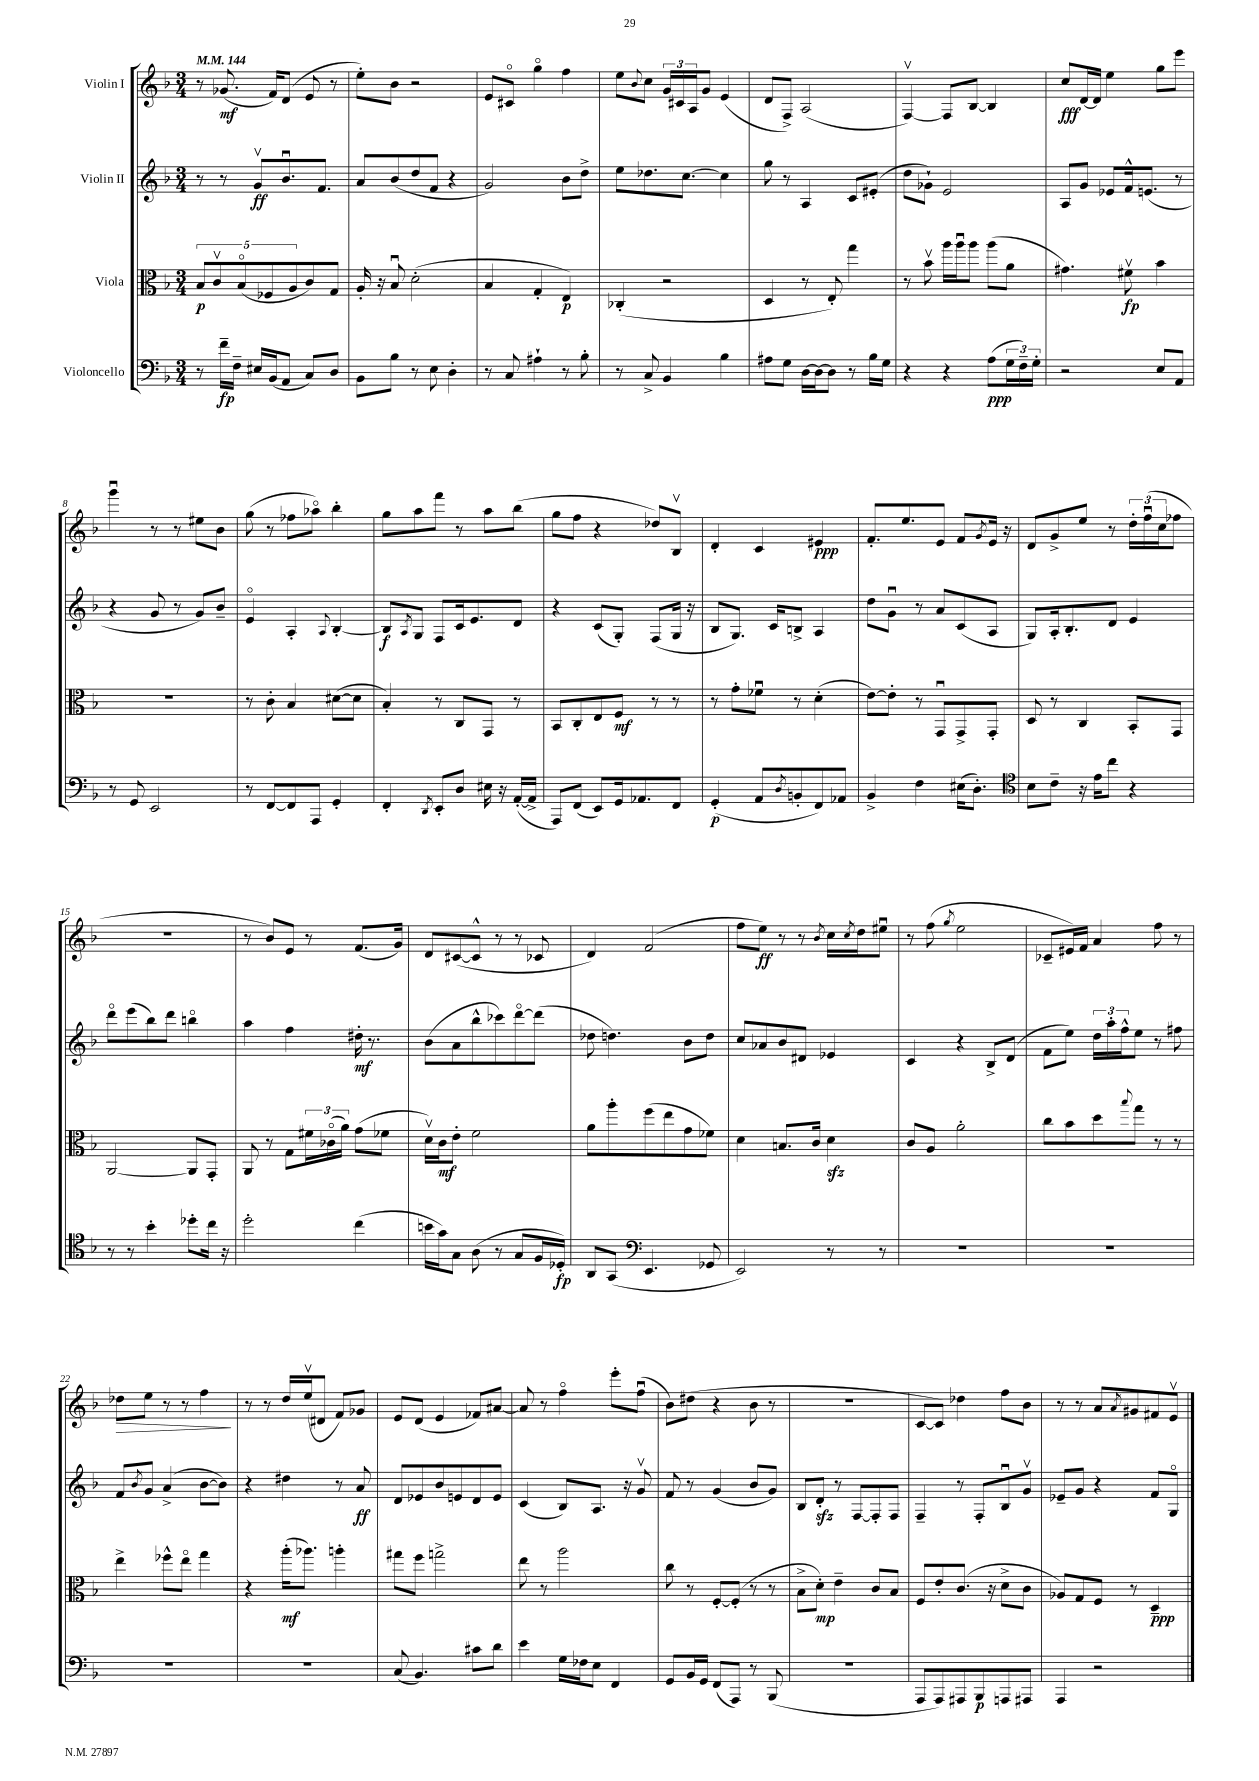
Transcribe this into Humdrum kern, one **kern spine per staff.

**kern	**kern	**kern	**kern
*staff4	*staff3	*staff2	*staff1
*clefF4	*clefC3	*clefG2	*clefG2
*k[b-]	*k[b-]	*k[b-]	*k[b-]
*M3/4	*M3/4	*M3/4	*M3/4
*MM144	*MM144	*MM144	*MM144
8r	10B-/L	8r	8r
.	10cv/	.	.
16f~\LL	.	8r	(8.g-/
16F~\JJ	.	.	.
.	(10B-o/	.	.
16E#/LL	.	8gv/L	.
.	10F-/	.	.
(16BB-/J	.	.	16f/LK)
8AA/J	.	8.b-u/	(8d/J
.	10A/	.	.
8C/L)	8c/)	.	8e/
.	.	8.f/J	.
8D/J	8G/J	.	8r
=	=	=	=
8BB-\L	16A'/	8a/L	8ee'\L)
.	16r	.	.
8B-\J	8B-u/	(8b-/	8b-\J
8r	(2d'\	8dd/	2r
8E\	.	8f/J	.
4D'\	.	4r	.
=	=	=	=
8r	4B-/	2g/)	8e/L
8C/	.	.	8c#o/J
4A#`\	4G'/	.	4ggo\
8r	4E/)	8b-\L	4ff\
8B-'\	.	8dd^\J	.
=	=	=	=
8r	(4C-'/	8ee\L	8ee\L
.	.	.	8qqb-/
8C^/	.	8.dd-\	8cc\J
4BB-/	2r	.	24g/LL
.	.	.	24c#/
.	.	[8.cc\J	.
.	.	.	24A/J
.	.	.	8g/J
4B-\	.	4cc\]	(4e/
=	=	=	=
8A#\L	4D/	8gg\	8d/L
8G\J	.	8r	8F^/J)
[16D\LL	8r	4A/	(2A/
16D\_J	.	.	.
8D\]J	8E'/)	.	.
8r	4gg\	8c/L	.
16B-\LL	.	(8e#'/J	.
16G\JJ	.	.	.
=	=	=	=
4r	8r	8dd\L	[4Fv/)
.	8b-v\	8g-`\J)	.
4r	16aa\LL	2e/	8F/]L
.	16aau\J	.	.
.	8aa\J	.	[8B-/J
(8A\L	(8aa\L	.	4B-/]
24G\L	8a\J	.	.
24F~\)	.	.	.
24G'\JJ	.	.	.
=	=	=	=
2r	4.g#\)	8A/L	8cc/L
.	.	8g/J	[16d/L
.	.	.	16d/]JJ
.	.	8e-/L	4ee\
.	8f#v\	16f^^/k	.
.	.	(8.e/J	.
8E/L	4b-\	.	8gg\L
8AA/J	.	8r	8eee\J
=	=	=	=
8r	2.r	4r	4gggu\
8GG/	.	.	.
2EE/	.	8g/	8r
.	.	8r	8r
.	.	8g/L)	8ee#\L
.	.	8b-~/J	8b-\J
=	=	=	=
8r	8r	4eo/	(8gg\
[8FF/L	8c'\	.	8r
8FF/]	4B-/	4A'/	8ff-\L
8AAA/J	.	.	8aa-o\J)
.	.	8qqA/	.
4GG'/	([8d#\L	[4B-'/	4bb-'\
.	8d#\]J	.	.
=	=	=	=
4FF'/	4B-'/)	8B-/]L	8gg\L
.	.	8qA/	.
.	.	8G/J	8aa\
8qDD/	.	.	.
8EE'/L	8r	8F/L	8fff\J
8D/J	8C/L	16c/k	8r
.	.	8.e/	.
16E#\	8GG/J	.	8aa\L
16r	.	.	.
([16AA'/LL	8r	8d/J	(8bb-\J
16AA^/]JJ	.	.	.
=	=	=	=
8AAA/L)	8BB-/L	4r	8gg\L
(8FF/J	8C'/	.	8ff\J
8EE/L)	8E/	(8c/L	4r
16GG/k	8F/J	8G'/J)	.
8.AA-/	.	.	.
.	8r	(8F/L	8dd-/L)
8FF/J	8r	16G/Jk	8B-v/J
.	.	16r	.
=	=	=	=
(4GG'/	8r	8B-/L	4d'/
.	8g'\L	8.G/J)	.
8AA/L	8f-u\J	.	4c/
.	.	16c/LK	.
8qD/	.	.	.
8BB'/	8r	8B^/J	.
8FF/)	(4d'\	4A/	4e#/
8AA-/J	.	.	.
=	=	=	=
4BB-^/	[8e\L)	8dd\L	8.f'/L
.	8e'\]J	8gu\J	.
.	.	.	8.ee/
4F\	8r	8r	.
.	8GGu/L	8a/L	8e/J
(16E#\LK	8GG^/	(8c/	8f/L
8.D'\J)	.	.	.
.	.	.	8qg/
.	8GG'/J	8A/J	16e/Jk
.	.	.	16r
=	=	=	=
*clefC4	*	*	*
8B-\L	8D/	8G/L)	8d/L
8c~\J	8r	16A'/k	8g^/
.	.	8.B-'/	.
16r	4C/	.	8ee/J
16e\LK	.	.	.
8cc\J	.	8d/J	8r
4r	8BB-'/L	4e/	24dd'\LL
.	.	.	(24ffu\
.	.	.	24cc\J
.	8GG/J	.	8ff-\J
=	=	=	=
8r	[2AA/	8dddo\L	2.r
8r	.	(8eee\	.
4b-'\	.	8bb-\)	.
.	.	8ddd\J	.
8dd-'\L	8AA/]L	4bbo\	.
16cc\Jk	8GG'/J	.	.
16r	.	.	.
=	=	=	=
2dd'\	8AA/	4aa\	8r
.	8r	.	8b-/L)
.	8G\L	4ff\	8e/J
.	24f#\L	.	8r
.	(24c-o\	.	.
.	24a\JJ)	.	.
(4cc\	(8g\L	16dd#'\	(8.f/L
.	.	8.r	.
.	8f-\J	.	.
.	.	.	16g/Jk)
=	=	=	=
16b\LL	16dv\LL)	(8b-\L	8d/L
16g\J)	16c\J	.	.
8G\J	8e'\J	8a\	([8c#/
(8A\	2f\	8bb-^^\	8c#^^/]J
8r	.	8ccc-\)	8r
8G/L	.	[8dddo\	8r
16F/L	.	(8ddd\]J	8c-/
16D-'/JJ)	.	.	.
=	=	=	=
8AA/L	8a\L	8dd-\	4d/)
(8GG/J	8aa'\	4.dd\)	.
*clefF4	*	*	*
4.EE/	(8ff\	.	(2f/
.	8ee\	.	.
.	8g\	8b-\L	.
8GG-/	8f-\J)	8dd\J	.
=	=	=	=
2EE/)	4d\	8cc/L	8ff\L
.	.	8a-/	8ee\J)
.	8.B/L	8b-/	8r
.	.	8d#/J	8r
.	16c/Jk	.	.
.	.	.	8qb-/
8r	4d\	4e-/	16cc\LL
.	.	.	8qcc/
.	.	.	16dd\J
8r	.	.	8ee#u\J
=	=	=	=
2.r	8c/L	4c/	8r
.	8A/J	.	(8ff\
.	.	.	8qgg/
.	2a'\	4r	2ee\
.	.	8B-^/L	.
.	.	(8d/J	.
=	=	=	=
2.r	8cc\L	8f\L	8c-~/L
.	8b-\	8ee\J)	16e#/L)
.	.	.	16f/JJ
.	8dd\	24dd\LL	4a/
.	.	24aa'\	.
.	.	24ff^^\J	.
.	8qqbb-/	.	.
.	8gg\J	8ee\J	.
.	8r	8r	8ff\
.	8r	8ff#\	8r
=	=	=	=
2.r	4ee^\	8f/L	8dd-\L
.	.	8qb-/	.
.	.	8g/J	8ee\J
.	8ff-^^\L	(4a^/	8r
.	8eeo\J	.	8r
.	4gg\	[8b-\L	4ff\
.	.	8b-\]J)	.
=	=	=	=
2.r	4r	4r	8r
.	.	.	8r
.	(16aa'\LK	4dd#\	16dd/LL
.	8.aa-\J)	.	(16eev/J
.	.	.	8d#/J
.	4aa'\	8r	8f/L)
.	.	8a/	8g-/J
=	=	=	=
(8C/	8gg#\L	8d/L	8e/L
4.BB-/)	8ff\J	8e-/	(8d/J
.	2gg^\	8b-/	4e/
.	.	8e/	.
8c#\L	.	8d/	8f-/L)
8d\J	.	8e/J	[8a#/J
=	=	=	=
4e\	8ee\	(4c/	8a#/]
.	8r	.	8r
16G\LL	2aa\	8B-/L)	4ffo\
16F-\J	.	.	.
8E\J	.	8.A/J	.
4FF/	.	.	8eee'\L
.	.	16r	.
.	.	8gv/	(8ffu\J
=	=	=	=
8GG/L	8cc\	8f/	8b-\L)
16BB-/L	8r	8r	(8dd#\J
16GG/JJ	.	.	.
(8FF/L	[8F'/L	(4g/	4r
8AAA/J)	(8F'/]J	.	.
8r	8r	8b-/L	8b-\
(8BBB-/	8r	8g/J)	8r
=	=	=	=
2.r	8B-^\L	8B-/L	2.r
.	8d'\J)	8d'/J	.
.	4e~\	8r	.
.	.	[8F/L	.
.	8c/L	8F'/]	.
.	8B-/J	8F/J	.
=	=	=	=
8AAA/L	8F/L	4F~/	[8c/L
8AAA/)	8e'/	.	8c/]J)
8AAA#/	(8.c/J	8r	4dd-\
8BBB-/	.	8F'/L	.
.	16r	.	.
8AAA/	8d^\L	8B-u/	8ff\L
8AAA#/J	8c\J	8gv/J	8b-\J
=	=	=	=
4AAA/	8A-/L)	8e-~/L	8r
.	8G/	8g/J	8r
2r	8F/J	4r	8a/L
.	.	.	8qa/
.	8r	.	8g#/
.	4D~/	8f/L	8f#/
.	.	8Go/J	8ev/J
==	==	==	==
*-	*-	*-	*-
